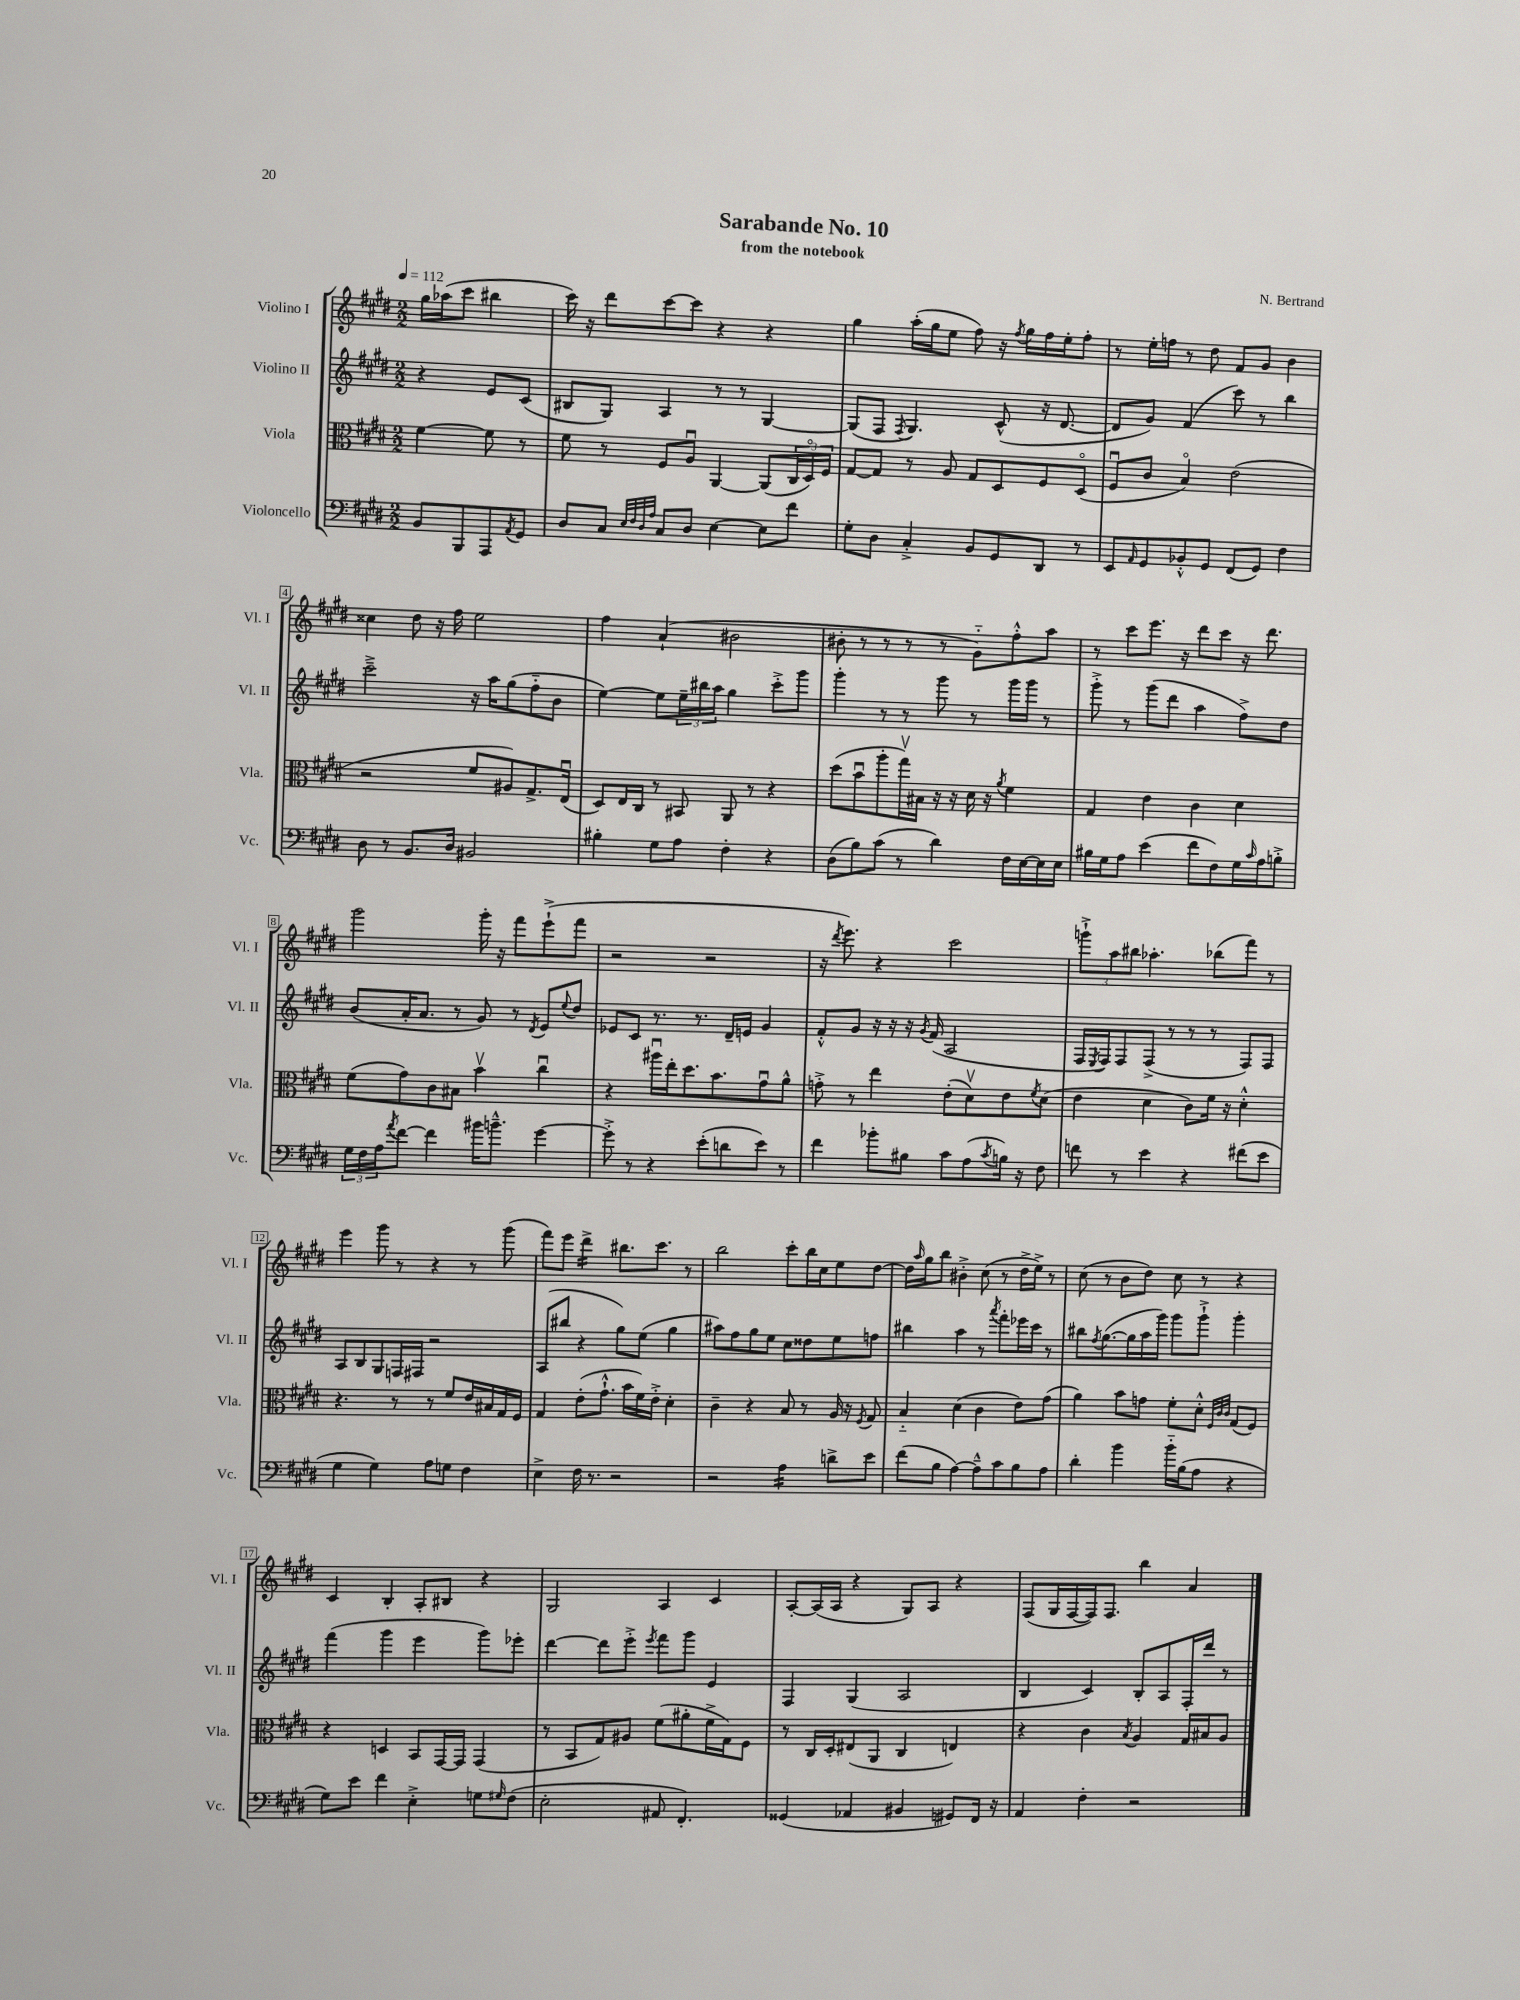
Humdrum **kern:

**kern	**kern	**kern	**kern
*staff4	*staff3	*staff2	*staff1
*clefF4	*clefC3	*clefG2	*clefG2
*k[f#c#g#d#]	*k[f#c#g#d#]	*k[f#c#g#d#]	*k[f#c#g#d#]
*M2/2	*M2/2	*M2/2	*M2/2
*MM112	*MM112	*MM112	*MM112
8BB	[4f#	4r	16gg#
.	.	.	(16aa-
8BBB	.	.	8ccc#
8AAA	8f#]	8e	4bb#
8qAA	.	.	.
8GG#	8r	(8c#	.
=	=	=	=
8D#	8f#	8B#	16ccc#)
.	.	.	16r
8C#	8r	8G#)	8ddd#
32qqE	.	.	.
32qqF#	.	.	.
32qqD#	.	.	.
32qqA	.	.	.
8C#	8F#	4A	[8ccc#
8D#	8Au	.	8ccc#]
[4E	[4AA	8r	4r
.	.	8r	.
8E]	(8AA]	[4G#	4r
8f#	24C#	.	.
.	24D#o)	.	.
.	24F#	.	.
=	=	=	=
8G#'	[8G#	(8G#]	4gg#
8D#	8G#]	8F#	.
.	.	8qF#	.
4C#'^	8r	4.G#)	(16aa'
.	.	.	16gg#
.	8A	.	8ee
8BB	8G#	.	8ff#)
8GG#	8D#	(8c#^^	16r
.	.	.	8qff#
.	.	.	16gg#
8DD#	8F#	16r	16ff#
.	.	[8.d#	16ee'
8r	(8D#o	.	8ff#'
=	=	=	=
8EE	8F#u	8d#]	8r
16qqAA	.	.	.
8GG#	8c#	8g#)	16ee'
.	.	.	16ff
8BB-'^^	4Bo)	(4f#	8r
8GG#	.	.	8dd#
(8FF#	(2e	8ccc#)	8f#
8GG#)	.	8r	8g#
4F#	.	4bb	4b
=	=	=	=
8D#	2r	2ccc#~^	4cc##
8r	.	.	.
8.BB	.	.	8dd#
.	.	.	16r
16D#	.	.	16ff#
2BB#	8f#	16r	2ee
.	.	16aa	.
.	8A#)	(8gg#	.
.	8.G#^	8ff#'~	.
.	.	8b	.
.	(16Eu	.	.
=	=	=	=
4B#'	8D#)	[4ee)	4ff#
.	16E	.	.
.	16C#	.	.
8G#	8r	8ee]	(4a`
8A	8BB#	24ee~	.
.	.	24bb#	.
.	.	24aa	.
4F#'	8AA	4gg#	2b#
.	8r	.	.
4r	4r	8ccc#'^	.
.	.	8ggg#	.
=	=	=	=
(8D#	(8dd#	4ggg#'	8b#'
8B)	8bu	.	8r
(8c#	8aa'	8r	8r
8r	16gg#v)	8r	8r
.	16B#	.	.
4d#)	16r	8ggg#	8r
.	16r	.	.
.	16d#	8r	8g#'~)
.	16r	.	.
.	8qa	.	.
16F#	4f#	16ggg#	8ff#'^^
[16E	.	16ggg#	.
16E]	.	8r	8aa
16E	.	.	.
=	=	=	=
16B#	4G#	8ggg#'^	8r
16G#	.	.	.
8A	.	8r	8ccc#
(4e	4e	(8ggg#	8.eee
.	.	8ddd#	.
.	.	.	16r
8f#	4c#	4aa	8ddd#
8F#)	.	.	8ccc#
16G#	4d#	8ff#^)	16r
16qqc#	.	.	.
16A	.	.	8.ddd#
8B'^	.	8dd#	.
=	=	=	=
24G#	(8f#	(8b	2ggg#
24F#	.	.	.
24A	.	.	.
8qa	.	.	.
[8f#	8g#)	16a'	.
.	.	8.a	.
4f#]	8c#	.	.
.	8B#	8r	.
16b#	4bv	8g#)	16ggg#'
8.b~^^	.	.	16r
.	.	8r	8fff#
.	.	8qd#	.
[4g#	4cc#u	8e	(8eee`^
.	.	8qqee	.
.	.	8dd#	8fff#
=	=	=	=
8g#'^]	4r	8e-	2r
8r	.	8c#	.
4r	16aa#u	8.r	.
.	16ee'	.	.
.	8.dd#	.	.
.	.	8.r	.
(8e'	.	.	2r
.	8.b	.	.
8d	.	16d#~	.
.	.	16e	.
8e)	8g#u	4g#	.
8r	8a^^	.	.
=	=	=	=
4f#	8g'^	8f#'^^	16r
.	.	.	8qddd#
.	.	.	8.eee)
.	8r	8g#	.
8b-'	4ee	16r	4r
.	.	16r	.
8B#	.	16r	.
.	.	8qg#	.
.	.	(16f#	.
8c#	(8e'	2A	2ccc#
(8A	8d#v)	.	.
8qc#	.	.	.
16B)	8e	.	.
16r	.	.	.
.	8qf#	.	.
8F#	(8d#	.	.
=	=	=	=
8f	4e	16F#	12ggg`^
.	.	8qE	.
.	.	16F#)	.
.	.	.	12aa
8r	.	8F#	.
.	.	.	12bb#
4e	4d#	(8F#^	4.aa-'
.	.	8r	.
4r	8c#)	8r	.
.	16f#	8r	(8bb-
.	16r	.	.
(8f#	4d#'^^	8F#)	8fff#)
8e	.	8F#	8r
=	=	=	=
4G#	4.r	8A	4eee
.	.	8B	.
4G#)	.	8G#	8ggg#
.	8r	16F	8r
.	.	16F#	.
8A	8r	2r	4r
8G	8f#	.	.
4F#	16e	.	8r
.	16B#	.	.
.	16G#	.	(8ggg#
.	16F#	.	.
=	=	=	=
4E^	4G#	(8A	8fff#)
.	.	8bb#	8eee
16F#	(8e'	4r	4ddd#^
8.r	.	.	.
.	8.g#`^^	.	.
2r	.	8gg#)	8.bb#
.	16b	.	.
.	16f#)	(8ee	.
.	16e'^	.	8.ccc#
.	4d#'	4gg#	.
.	.	.	8r
=	=	=	=
2r	4c#~	8aa#)	2bb
.	.	8ff#	.
.	4r	8gg#	.
.	.	8ee	.
4A	8B	8cc#	8ccc#'
.	8r	8dd##	16bb
.	.	.	16cc#
8d^	16A	8ee	8ee
.	16r	.	.
.	8qF#	.	.
8e	8G#	8ff	[8dd#
=	=	=	=
(8f#	4B'~	4bb#	16dd#]
.	.	.	16qqaa
.	.	.	16gg#
8B	.	.	8bb
[4A)	(4d#	4aa	4b#'^
8A~^^]	4c#	8r	(8cc#
.	.	8qaaa	.
8c#	.	8fff#'	8r
8B	8e)	16eee-	16dd#^
.	.	16ccc#	16ee^)
8A	(8g#	8r	8r
=	=	=	=
4d#'	4a)	8bb#	(8cc#
.	.	8qff#	.
.	.	([8.gg#	8r
4b	8b	.	8b
.	.	16gg#]	.
.	8g	16aa	8dd#)
.	.	16ggg#)	.
16b'~	8f#'	8ggg#	8cc#
(16B	.	.	.
8A	8d#'^^	8ggg#`^	8r
.	32qqF#	.	.
.	32qqc#	.	.
.	32qqc#	.	.
4r	(8G#	4ggg#'	4r
.	8F#)	.	.
=	=	=	=
8G#)	4r	(4fff#	4c#
8e	.	.	.
4f#	4D	4ggg#	4B'
4E'^	8BB	4eee	8A'
.	[16GG#	.	8B#
.	16GG#]	.	.
8G	(4GG#	8ggg#)	4r
16qqG#	.	.	.
(8F#	.	8eee-'	.
=	=	=	=
2E'	8r	[4ddd#	2G#
.	8BB	.	.
.	8G#)	8ddd#]	.
.	8A#	8eee'^	.
.	.	8qeee	.
8AA#	(8f#	8fff#	4A
4.FF#')	8a#'	8ggg#	.
.	16f#^	4e	4c#
.	16G#)	.	.
.	8F#	.	.
=	=	=	=
(4GG##	8r	4F#	[8A'
.	16C#	.	(16A]
.	16D#'	.	16A
4AA-	(8E#	(4G#	4r
.	8AA	.	.
4BB#	4C#	2A	8G#)
.	.	.	8A
8GG#)	4E)	.	4r
16FF#	.	.	.
16r	.	.	.
=	=	=	=
4AA	4r	4B	(8F#
.	.	.	16G#
.	.	.	[16F#
4F#'	4c#	4c#)	16F#])
.	.	.	8.F#
.	8qB	.	.
2r	4A	8B'	4bb
.	.	8A	.
.	16G#	16F#'	4a
.	16B#	16ddd#	.
.	8A	8r	.
==	==	==	==
*-	*-	*-	*-
